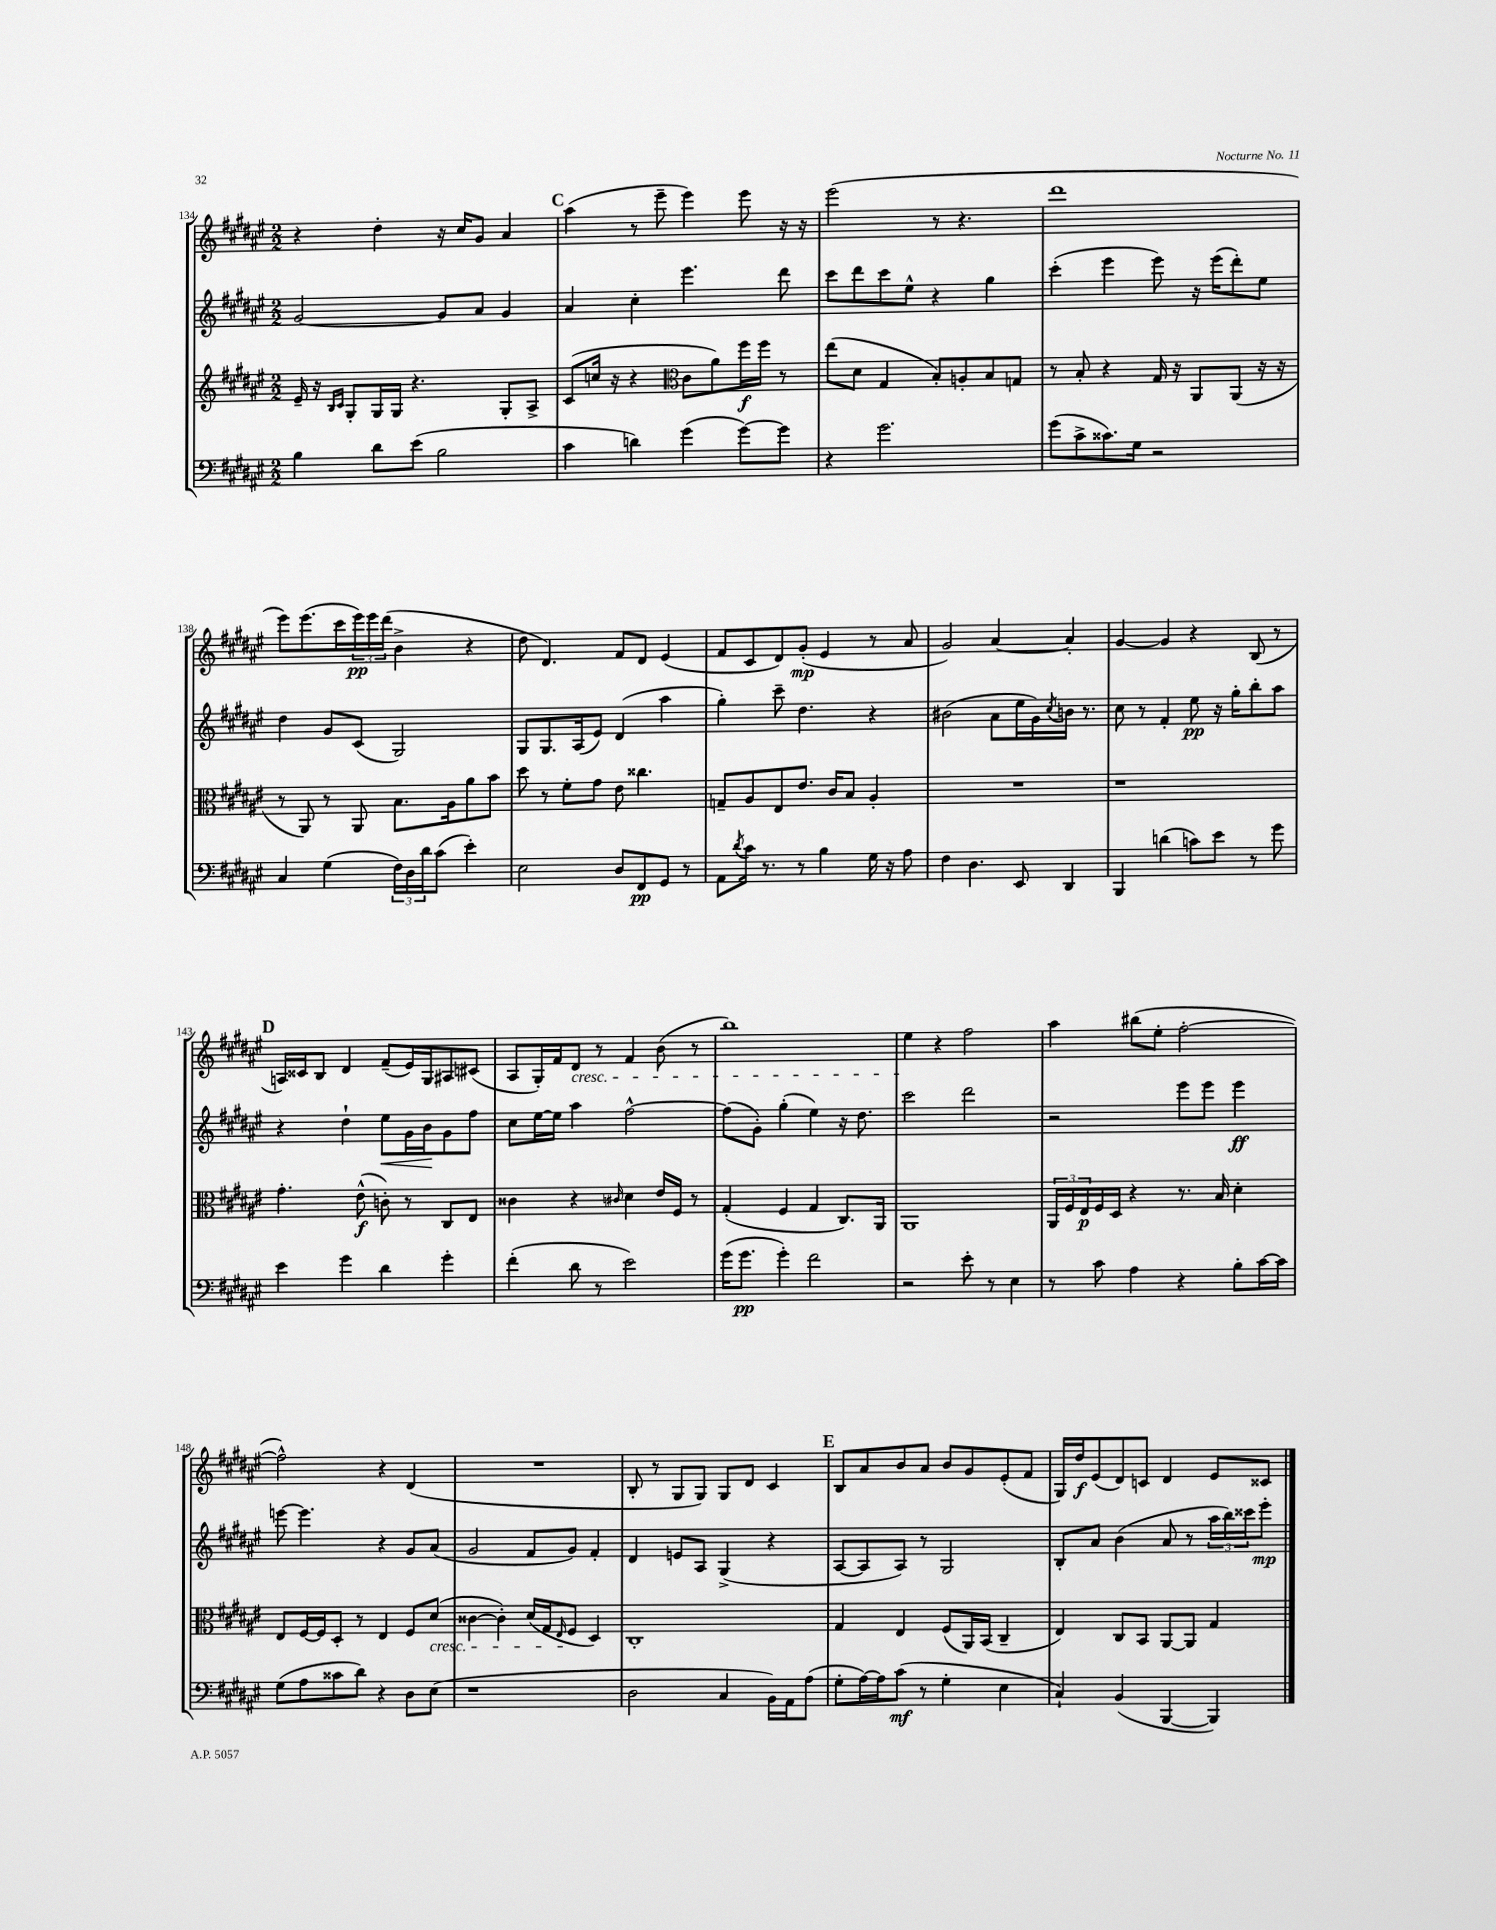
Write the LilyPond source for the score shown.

<<
\new StaffGroup <<
\new Staff = "s0" {
    \clef treble \key fis \major \numericTimeSignature \time 2/2
    r4 dis''4-. r16 cis''16 gis'8 ais'4 |
    \mark \markup { \bold "C" } ais''4( r8 eis'''8-- eis'''4) eis'''8 r16 r16 |
    eis'''2( r8 r4. |
    dis'''1 |
    eis'''8) eis'''8.( cis'''16 \tuplet 3/2 { eis'''16\pp) eis'''16 dis'''16( } b'4-> r4 |
    dis''8 dis'4.) fis'8 dis'8 eis'4( |
    fis'8 cis'8 dis'8) gis'8-.\mp( eis'4 r8 ais'8 |
    gis'2) ais'4~ ais'4-. |
    gis'4~ gis'4 r4 b8( r8 |
    \mark \markup { \bold "D" } a16) cisis'16 b8 dis'4 fis'8--( eis'16) gis16 ais8 cis'8( |
    ais8 gis16-.) fis'16 dis'8\cresc r8 fis'4 b'8( r8 |
    b''1) |
    eis''4\! r4 fis''2 |
    ais''4 bis''8( eis''8-. fis''2~-. |
    fis''2-^) r4 dis'4( |
    R1 |
    b8-. r8 gis8 gis8) gis8 dis'8 cis'4 |
    \mark \markup { \bold "E" } b8 ais'8 b'8 ais'8 b'8 gis'8 eis'8-.( fis'8 |
    gis16) dis''16\f eis'8( dis'8) c'8 dis'4 eis'8 cisis'8 \bar "|." |
}
\new Staff = "s1" {
    \clef treble \key fis \major \numericTimeSignature \time 2/2
    gis'2~ gis'8 ais'8 gis'4 |
    \mark \markup { \bold "C" } ais'4 cis''4-. eis'''4. dis'''8 |
    cis'''8 dis'''8 cis'''8 eis''8-^ r4 gis''4 |
    cis'''4-.( eis'''4 eis'''8) r16 eis'''16( dis'''8-.) eis''8 |
    dis''4 gis'8 cis'8( gis2) |
    gis8 gis8. ais16( eis'8) dis'4( ais''4 |
    gis''4-.) cis'''8-- dis''4. r4 |
    bis'2( ais'8 eis''16 gis'16) \acciaccatura { cis''8 } b'16 r8. |
    cis''8 r8 fis'4-. eis''8\pp r16 gis''16-. b''8-. ais''8 |
    \mark \markup { \bold "D" } r4 dis''4-! eis''8\< gis'16 b'16\! gis'8 fis''8 |
    cis''8 eis''16~ eis''16 ais''4 fis''2~-^ |
    fis''8( gis'8-.) gis''4-.( eis''4) r16 dis''8. |
    cis'''2 dis'''2 |
    r2 eis'''8 eis'''8 eis'''4\ff |
    e'''8~ e'''4. r4 gis'8 ais'8( |
    gis'2 fis'8 gis'8) fis'4-. |
    dis'4 e'8 ais8 gis4->( r4 |
    \mark \markup { \bold "E" } ais8~ ais8 ais8) r8 gis2 |
    b8-. ais'8 b'4( ais'8 r8 \tuplet 3/2 { ais''16 b''16) cisis'''16 } eis'''8-.\mp \bar "|." |
}
\new Staff = "s2" {
    \clef treble \key fis \major \numericTimeSignature \time 2/2
    eis'16-- r16 \grace { b16 cis'16 } gis8-. gis16 gis16 r4. gis8-. ais8-> |
    \mark \markup { \bold "C" } cis'8( c''16 r16 r4 \clef alto cis'8 ais'8) fis''16\f fis''16 r8 |
    eis''8( dis'8 gis4 b8-.) a8-. b8 g8 |
    r8 b8-. r4 gis16 r16 ais,8 ais,8( r16 r16 |
    r8 ais,8) r8 ais,8 b8. ais16 ais'8 b'8 |
    dis''8 r8 fis'8-. gis'8 eis'8 cisis''4. |
    g8-- ais8 eis8 eis'8. cis'16 b8 ais4-. |
    R1 |
    r1 |
    \mark \markup { \bold "D" } gis'4.-. eis'8-^\f( c'8-.) r8 cis8 eis8 |
    cisis'4 r4 \grace { cis'16 } dis'4 eis'16 fis16 r8 |
    gis4-.( fis4 gis4 cis8.) ais,16 |
    ais,1 |
    \tuplet 3/2 { ais,16 fis16 eis16\p } fis16 dis16 r4 r8. b16 dis'4-. |
    eis8 fis16~ fis16 dis8-. r8 eis4 fis8 dis'8\cresc( |
    cisis'4~ cisis'4-.) dis'16( gis16 \grace { eis16 } fis8\! dis4) |
    cis1-. |
    \mark \markup { \bold "E" } gis4 eis4 fis8( ais,16) b,16( cis4-- |
    eis4) cis8 b,8 ais,8~ ais,8 gis4 \bar "|." |
}
\new Staff = "s3" {
    \clef bass \key fis \major \numericTimeSignature \time 2/2
    b4 dis'8 eis'8( b2 |
    \mark \markup { \bold "C" } cis'4 d'4) gis'4( gis'8~) gis'8 |
    r4 gis'2. |
    gis'8( cis'8-> cisis'8.) gis16 r2 |
    cis4 gis4( \tuplet 3/2 { fis16) dis16 dis'16 } cis'8( eis'4-.) |
    eis2 dis8 fis,8\pp gis,8 r8 |
    ais,8 \acciaccatura { dis'8 } cis'16 r8. r8 b4 gis16 r16 ais8 |
    fis4 dis4. eis,8 dis,4 |
    b,,4 d'4( c'8) eis'8 r8 gis'8 |
    \mark \markup { \bold "D" } eis'4 gis'4 dis'4 gis'4-. |
    fis'4-.( dis'8 r8 eis'2) |
    gis'16( gis'8.\pp gis'4-.) fis'2 |
    r2 eis'8-. r8 eis4 |
    r8 cis'8 ais4 r4 b8-. cis'16~ cis'16 |
    gis8( ais8 cisis'8 dis'8) r4 dis8 eis8( |
    r1 |
    dis2 cis4 b,16) ais,16 ais8( |
    \mark \markup { \bold "E" } gis8-. ais16~) ais16 cis'8\mf( r8 gis4-. eis4 |
    cis4-!) b,4( b,,4~ b,,4) \bar "|." |
}
>>
>>
\layout { \context { \Score currentBarNumber = #134 } }
